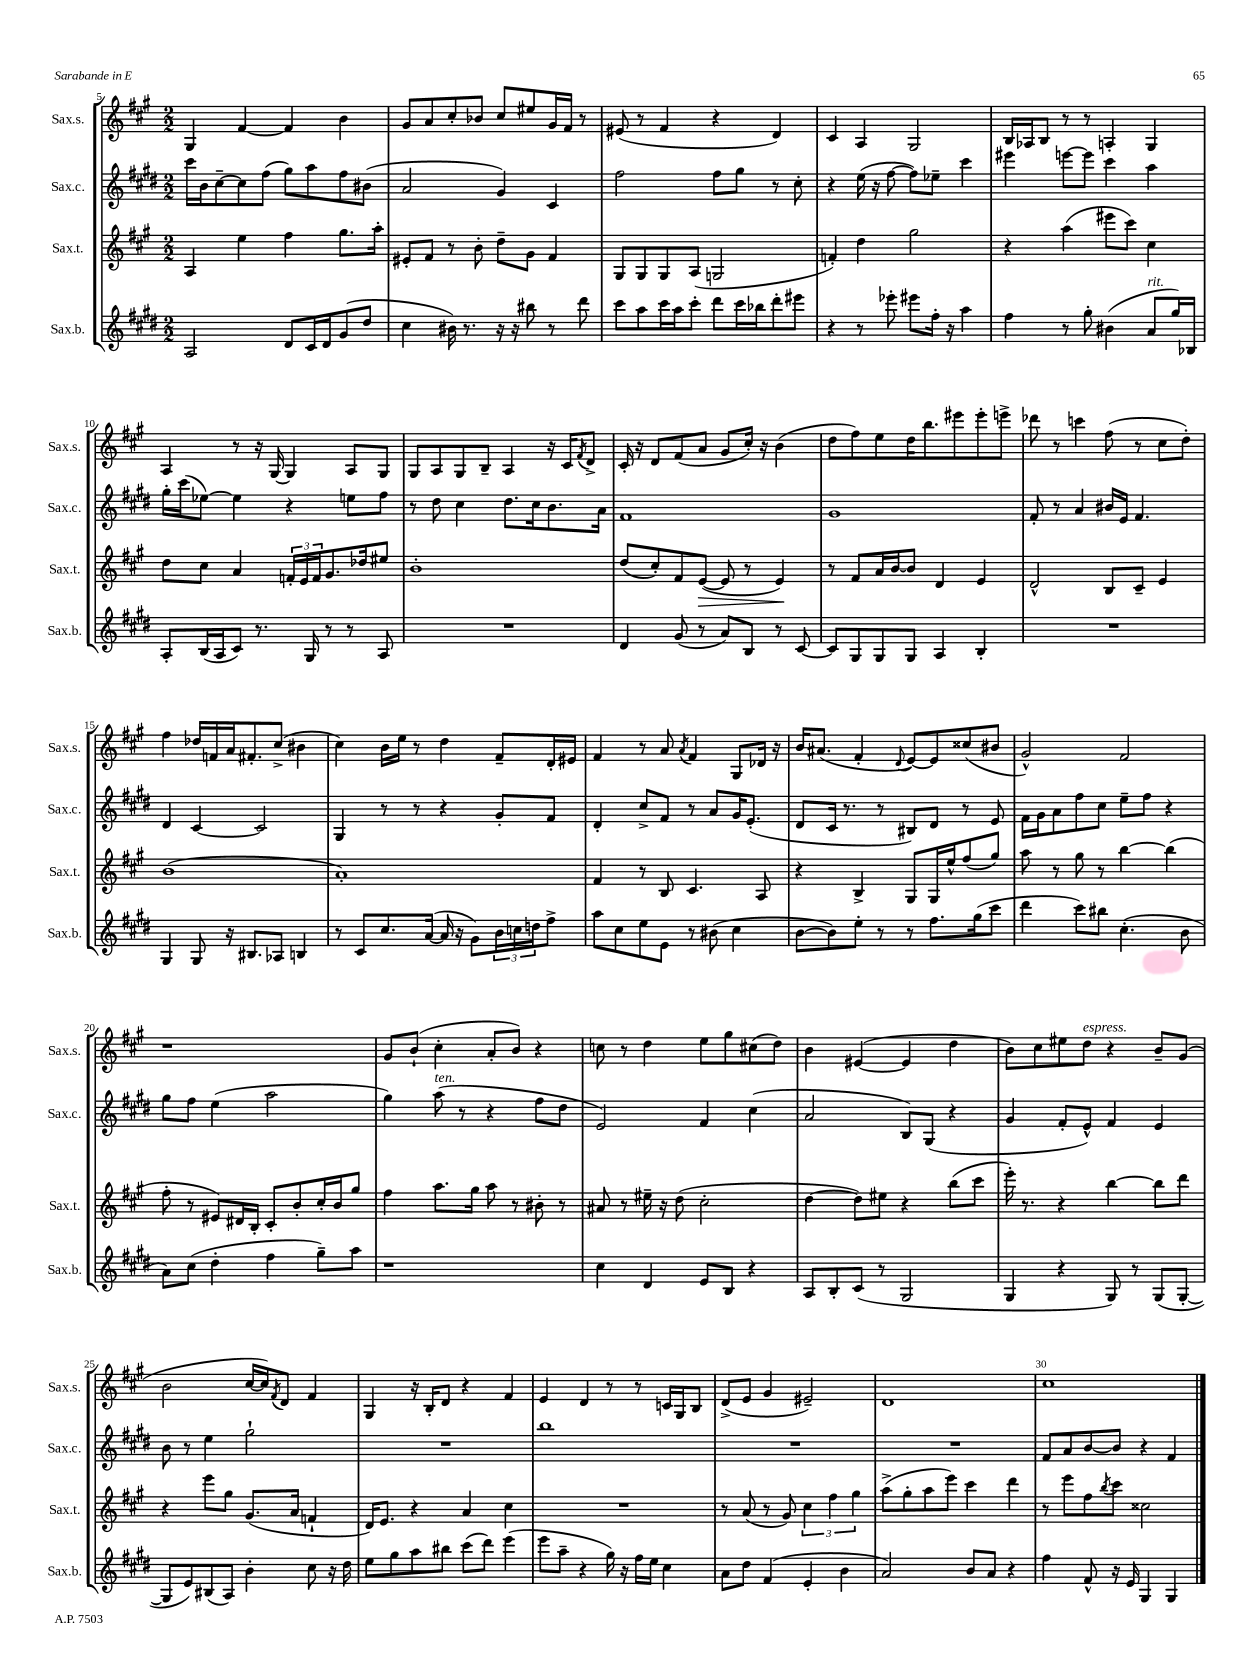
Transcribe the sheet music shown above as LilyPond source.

<<
\new StaffGroup <<
\new Staff = "s0" \with { instrumentName = "Sax.s." shortInstrumentName = "Sax.s." } {
    \clef treble \key a \major \numericTimeSignature \time 2/2
    gis4 fis'4~ fis'4 b'4 |
    gis'8 a'8 cis''8-. bes'8 cis''8 eis''8 gis'16 fis'16 r8 |
    eis'8( r8 fis'4 r4 d'4) |
    cis'4 a4 gis2 |
    b16 aes16 b8 r8 r8 a4-. gis4 |
    a4 r8 r16 gis16~ gis4 a8 gis8 |
    gis8 a8 gis8 b8-- a4 r16 cis'16 \acciaccatura { fis'8 } d'8-> |
    cis'16-. r16 d'8 fis'8( a'8 gis'8 cis''16-.) r16 b'4( |
    d''8 fis''8) e''8 d''16 b''8. eis'''8 eis'''8-. e'''8-> |
    des'''8 r8 c'''4 fis''8( r8 cis''8 d''8-.) |
    fis''4 des''16 f'16 a'16 fis'8.-. cis''8->( bis'4 |
    cis''4) b'16 e''16 r8 d''4 fis'8-- d'16-. eis'16 |
    fis'4 r8 a'8 \acciaccatura { a'8 } fis'4 gis8 des'16 r16 |
    b'16 ais'8.( fis'4-. \appoggiatura { d'8 } e'8~) e'8 cisis''8( bis'8 |
    gis'2-^) fis'2 |
    r1 |
    gis'8 b'8-!( cis''4-. a'8-. b'8) r4 |
    c''8 r8 d''4 e''8 gis''8 cis''8( d''8) |
    b'4 eis'4~( eis'4 d''4 |
    b'8) cis''8 eis''8 d''8^\markup { \italic "espress." } r4 b'8-- gis'8( |
    b'2 cis''16~ cis''16) \acciaccatura { fis'8 } d'8 fis'4 |
    gis4 r16 b16-. d'8 r4 fis'4 |
    e'4 d'4 r8 r8 c'16 gis16 b8 |
    d'8->( e'8 gis'4 eis'2--) |
    d'1 |
    cis''1 \bar "|." |
}
\new Staff = "s1" \with { instrumentName = "Sax.c." shortInstrumentName = "Sax.c." } {
    \clef treble \key e \major \numericTimeSignature \time 2/2
    cis'''16 b'16 cis''8~-- cis''8 fis''8( gis''8) a''8 fis''8 bis'8( |
    a'2 gis'4) cis'4 |
    fis''2 fis''8 gis''8 r8 cis''8-. |
    r4 e''16( r16 fis''8~ fis''8) ees''8-- cis'''4 |
    eis'''4 e'''8~ e'''8 cis'''4 a''4 |
    gis''16-. cis'''16( ees''8~) ees''4 r4 e''8 fis''8 |
    r8 dis''8 cis''4 dis''8. cis''16 b'8. a'16 |
    fis'1 |
    gis'1 |
    fis'8-. r8 a'4 bis'16 e'16 fis'4. |
    dis'4 cis'4~ cis'2 |
    gis4 r8 r8 r4 gis'8-. fis'8 |
    dis'4-. cis''8-> fis'8 r8 a'8 gis'16 e'8.-.( |
    dis'8 cis'16 r8. r8 bis8) dis'8 r8 e'8 |
    fis'16 gis'16 a'8 fis''8 cis''8 e''8-- fis''8 r4 |
    gis''8 fis''8 e''4( a''2 |
    gis''4) a''8^\markup { \italic "ten." }( r8 r4 fis''8 dis''8 |
    e'2) fis'4 cis''4( |
    a'2 b8) gis8( r4 |
    gis'4 fis'8-. e'8-^) fis'4 e'4 |
    b'8 r8 e''4 gis''2-! |
    R1 |
    b''1 |
    R1 |
    R1 |
    fis'8 a'8 b'8~ b'8 r4 fis'4 \bar "|." |
}
\new Staff = "s2" \with { instrumentName = "Sax.t." shortInstrumentName = "Sax.t." } {
    \clef treble \key a \major \numericTimeSignature \time 2/2
    a4 e''4 fis''4 gis''8. a''16-. |
    eis'8-. fis'8 r8 b'8-. d''8-- gis'8 fis'4 |
    gis8 gis8 gis8 a8( g2 |
    f'4-.) d''4 gis''2 |
    r4 a''4( eis'''8 cis'''8) cis''4 |
    d''8 cis''8 a'4 \tuplet 3/2 { f'16-. e'16 f'16 } gis'8. des''16 eis''8 |
    b'1-. |
    d''8( cis''8-.) fis'8 e'8~\>( e'8 r8 e'4\!) |
    r8 fis'8 a'16 b'16~ b'8 d'4 e'4 |
    d'2-^ b8 cis'8-- e'4 |
    b'1( |
    a'1-.) |
    fis'4 r8 b8 cis'4. a8 |
    r4 b4-> gis8 gis16 e''16-^ fis''8( gis''8) |
    a''8 r8 gis''8 r8 b''4~ b''4( |
    fis''8-. r8 eis'8) dis'16 b16-. cis'8-. b'8-. cis''16-. b'16 gis''8 |
    fis''4 a''8. gis''16 a''8 r8 bis'8-. r8 |
    ais'8 r8 eis''16-- r16 d''8( cis''2-. |
    d''4~ d''8) eis''8 r4 b''8( cis'''8 |
    e'''16-.) r8. r4 b''4~ b''8 d'''8 |
    r4 e'''8 gis''8 gis'8.( a'16 f'4-! |
    d'16) e'8. r4 a'4 cis''4 |
    R1 |
    r8 a'8( r8 gis'8) \tuplet 3/2 { cis''4 fis''4 gis''4 } |
    a''8->( gis''8-. a''8 e'''8) cis'''4 d'''4 |
    r8 e'''8 fis''8 \acciaccatura { b''8 } cis'''8 cisis''2 \bar "|." |
}
\new Staff = "s3" \with { instrumentName = "Sax.b." shortInstrumentName = "Sax.b." } {
    \clef treble \key e \major \numericTimeSignature \time 2/2
    a2 dis'8 cis'16 dis'16 gis'8( dis''8 |
    cis''4 bis'16) r8. r16 r16 bis''8 r8 dis'''8 |
    cis'''8 a''8 cis'''16 a''16 cis'''8-. dis'''8 cis'''16 bes''16 dis'''8-. eis'''8 |
    r4 r8 ees'''8-. eis'''8 fis''16-. r16 a''4 |
    fis''4 r8 gis''8-. bis'4( a'8^\markup { \italic "rit." } gis''16) bes16 |
    a8-. b16( a16 cis'8) r8. gis16 r8 r8 a8 |
    R1 |
    dis'4 gis'8( r8 a'8) b8 r8 cis'8~ |
    cis'8 gis8 gis8 gis8 a4 b4-. |
    R1 |
    gis4 gis8 r16 bis8. aes8 b4 |
    r8 cis'8 cis''8. a'16~( a'16 r16 gis'8) \tuplet 3/2 { b'16 c''16 d''16 } fis''8-> |
    a''8 cis''8 e''8 e'8 r8 bis'8( cis''4 |
    b'8~ b'8) e''8-. r8 r8 fis''8. gis''16( cis'''8 |
    dis'''4 cis'''8) bis''8 cis''4.-.( b'8 |
    a'8) cis''8( dis''4-. fis''4 gis''8--) a''8 |
    r1 |
    cis''4 dis'4 e'8 b8 r4 |
    a8 b8-. cis'8( r8 gis2 |
    gis4 r4 gis8) r8 gis8( gis8~-. |
    gis8 e'8) bis8( a8) b'4-. cis''8 r16 dis''16 |
    e''8 gis''8 a''8 bis''8 cis'''8( dis'''8) e'''4( |
    e'''8 a''8-- r4 gis''16) r16 fis''16 e''16 cis''4 |
    a'8 dis''8 fis'4( e'4-. b'4 |
    a'2) b'8 a'8 r4 |
    fis''4 fis'8-^ r16 e'16 gis4 gis4 \bar "|." |
}
>>
>>
\layout { \context { \Score currentBarNumber = #5 \override BarNumber.break-visibility = ##(#f #t #t) barNumberVisibility = #(every-nth-bar-number-visible 5) } }
